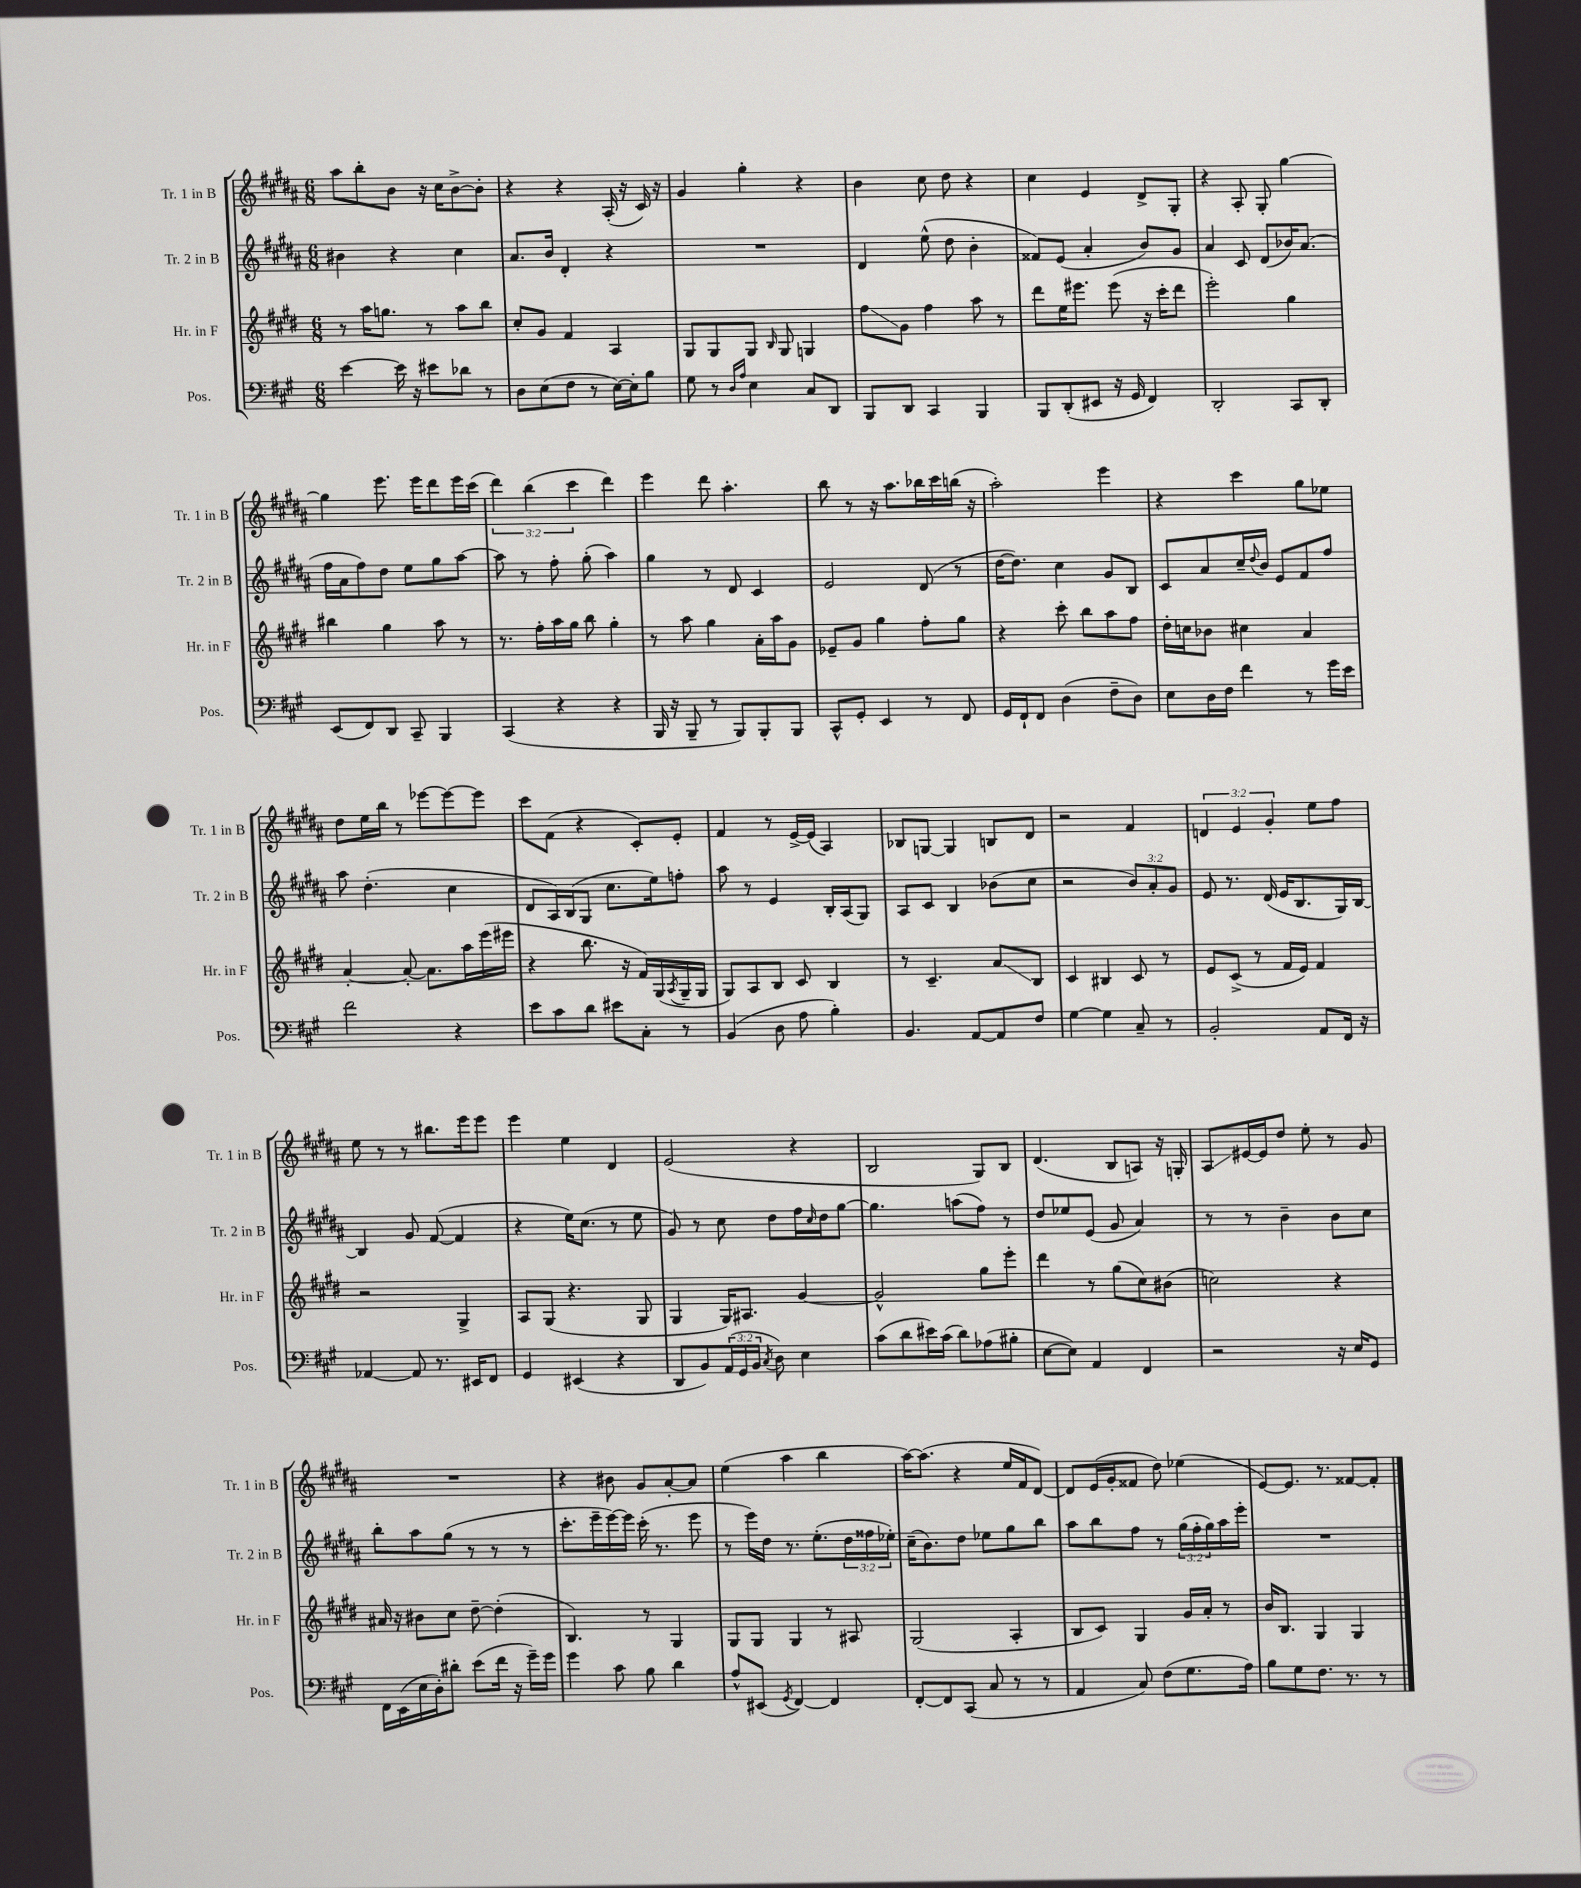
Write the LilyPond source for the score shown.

<<
\new StaffGroup <<
\new Staff = "s0" \with { instrumentName = "Tr. 1 in B" shortInstrumentName = "Tr. 1 in B" } {
    \clef treble \key b \major \numericTimeSignature \time 6/8 \override Staff.TupletNumber.text = #tuplet-number::calc-fraction-text
    ais''8 b''8-. b'8 r16 cis''16 b'8~-> b'8-. |
    r4 r4 ais16-.( r16 cis'16) r16 |
    gis'4 gis''4-. r4 |
    b'4 cis''8 dis''8 r4 |
    cis''4 e'4 dis'8-> gis8-. |
    r4 ais8-. gis8-. gis''4~ |
    gis''4 e'''8. e'''16 dis'''8 e'''16 cis'''16( |
    \tuplet 3/2 { dis'''4) b''4( cis'''4 } dis'''4) |
    e'''4 dis'''8 ais''4.-. |
    b''8 r8 r16 ais''8. bes''16 cis'''16 b''16( r16 |
    ais''2-.) e'''4 |
    r4 cis'''4 gis''8 ees''8 |
    dis''8 e''16 b''16 r8 ees'''8~ ees'''8~ ees'''8 |
    cis'''8 fis'8( r4 cis'8-.) e'8-. |
    fis'4 r8 e'16~-> e'16( ais4) |
    bes8 g8~ g4 b8 dis'8 |
    r2 fis'4 |
    \tuplet 3/2 { d'4 e'4 gis'4-. } e''8 fis''8 |
    e''8 r8 r8 bis''8. e'''16 e'''8 |
    e'''4 e''4 dis'4 |
    e'2( r4 |
    b2 gis8) b8 |
    dis'4.( b8 a8) r16 g16-. |
    ais8\glissando eis'16~ eis'16 dis''8 e''8-. r8 gis'8 |
    R2. |
    r4 bis'8 gis'8 ais'8~-. ais'8 |
    e''4( ais''4 b''4 |
    ais''16~) ais''8.( r4 e''16 fis'16 dis'8~) |
    dis'8 e'16( gis'16-. fisis'8 dis''8) ees''4( |
    e'8~) e'8. r8. fisis'8~ fisis'8-. \bar "|." |
}
\new Staff = "s1" \with { instrumentName = "Tr. 2 in B" shortInstrumentName = "Tr. 2 in B" } {
    \clef treble \key b \major \numericTimeSignature \time 6/8 \override Staff.TupletNumber.text = #tuplet-number::calc-fraction-text
    bis'4 r4 cis''4 |
    ais'8. b'16 dis'4-. r4 |
    R2. |
    dis'4 e''8-^( dis''8 b'4-. |
    fisis'8) e'8( ais'4-. b'8) gis'8 |
    ais'4 cis'8 dis'8( bes'16) ais'8.( |
    fis''16 ais'16 fis''8) dis''8 e''8 gis''8 ais''8~ |
    ais''8 r8 fis''8-. gis''8-.( ais''4) |
    gis''4 r8 dis'8 cis'4 |
    e'2 dis'8( r8 |
    dis''16~ dis''8.) cis''4 gis'8 b8 |
    cis'8 ais'8 cis''16-- \appoggiatura { dis''8 } b'16 e'8 fis'8 fis''8 |
    ais''8 dis''4.-.( cis''4 |
    dis'8 ais16) b16( gis8 cis''8. e''16) f''8-. |
    ais''8 r8 e'4 b16-. ais16( gis8) |
    ais8 cis'8 b4 bes'8( cis''8 |
    r2 \tuplet 3/2 { b'8) ais'8-. gis'8 } |
    e'8 r8. dis'16( e'16 b8. gis16) b16~ |
    b4 gis'8 fis'8~( fis'4 |
    r4 e''16) cis''8.( r8 e''8 |
    gis'8) r8 cis''8 dis''8 fis''16 \grace { cis''16 } dis''16 gis''8~ |
    gis''4. a''8( fis''8) r8 |
    dis''8 ees''8 e'8( gis'8 ais'4) |
    r8 r8 b'4-- b'8 cis''8 |
    b''8-. ais''8 gis''8( r8 r8 r8 |
    cis'''8.-. e'''16-- e'''16~) e'''16 cis'''16-.( r8. e'''8 |
    r8 e'''16) dis''16 r8. e''8.-.( \tuplet 3/2 { dis''16 fisis''16 ees''16-.) } |
    cis''16--( b'8.) dis''8 ees''8 gis''8 b''8 |
    ais''8 b''8 fis''8 r8 \tuplet 3/2 { gis''16( fis''16-. gis''16) } ais''16 e'''16-. |
    R2. \bar "|." |
}
\new Staff = "s2" \with { instrumentName = "Hr. in F" shortInstrumentName = "Hr. in F" } {
    \clef treble \key e \major \numericTimeSignature \time 6/8
    r8 a''16 g''8. r8 a''8 b''8 |
    cis''8-. gis'8 fis'4 a4 |
    gis8 gis8 gis8 \grace { b16 } gis8 g4 |
    fis''8\glissando gis'8 fis''4 a''8 r8 |
    dis'''8 e''16 eis'''8. eis'''8( r16 cis'''16-. dis'''8 |
    e'''2-.) gis''4 |
    bis''4 gis''4 a''8 r8 |
    r8. fis''16-. a''16 gis''16 b''8 gis''4-. |
    r8 a''8 gis''4 a'16-. a''16 gis'8 |
    ees'8-- gis'8 gis''4 fis''8-. gis''8 |
    r4 cis'''8-. b''8 a''8 fis''8 |
    dis''16-. c''16 bes'8 cis''4 a'4 |
    a'4~-. a'8~-. a'8. a''16 e'''16( eis'''16 |
    r4 b''8. r16 fis'16) gis16( \acciaccatura { a8 } gis16-- gis16 |
    gis8) a8 b8 cis'8 b4 |
    r8 cis'4.-- a'8\glissando b8 |
    cis'4 bis4 cis'8 r8 |
    e'8 cis'8->( r8 fis'16 e'16) fis'4 |
    r2 gis4-> |
    a8 gis8( r4. gis8 |
    gis4 gis16) ais8. gis'4~ |
    gis'2-^ gis''8 e'''8-. |
    dis'''4 r8 gis''8( cis''8) bis'8( |
    c''2) r4 |
    ais'16 r16 bis'8 cis''8 dis''8~-- dis''4-.( |
    b4.) r8 gis4 |
    gis8 gis8 gis4 r8 ais8 |
    gis2( a4-. |
    b8 cis'8) gis4 gis'16 a'16-. r8 |
    b'16 b8. gis4 gis4 \bar "|." |
}
\new Staff = "s3" \with { instrumentName = "Pos." shortInstrumentName = "Pos." } {
    \clef bass \key a \major \numericTimeSignature \time 6/8 \override Staff.TupletNumber.text = #tuplet-number::calc-fraction-text
    e'4~ e'16 r16 eis'8 des'8 r8 |
    d8 e8( fis8 r8 e16~) e16-. b8 |
    gis8 r8 \grace { d16 a16 } e4 cis8 d,8 |
    b,,8 d,8 cis,4 b,,4 |
    b,,8 d,8-.( eis,8 r16 gis,16 fis,4) |
    d,2-. cis,8 d,8-. |
    e,8( fis,8) d,8 cis,8-- b,,4 |
    cis,4( r4 r4 |
    b,,16 r16 b,,8-- r8 b,,8) b,,8-. b,,8 |
    cis,8-^ gis,8-. e,4 r8 fis,8 |
    gis,16 fis,16-! fis,8 d4( fis8-- d8) |
    e8 d16 fis16 fis'4 r8 gis'16 e'16 |
    fis'2 r4 |
    e'8 cis'8 d'8 eis'8 cis8-. r8 |
    b,4( d8 a8 b4-.) |
    b,4. a,8~ a,8 fis8 |
    gis4~ gis4 cis8-- r8 |
    b,2-. a,8 fis,16 r16 |
    aes,4~ aes,8 r8. eis,16 fis,8 |
    gis,4 eis,4( r4 |
    d,8 b,8) \tuplet 3/2 { a,16( gis,16 b,16 } \acciaccatura { cis8 } d8) e4 |
    cis'8( d'8 eis'16) cis'16( d'8) aes8( bis8-. |
    e8~ e8) a,4 fis,4 |
    r2 r16 e16 gis,8 |
    fis,16 e,16( e16 d16-.) dis'8-. e'8( fis'16 r16 gis'16--) gis'16 |
    gis'4 cis'8 b8 d'4 |
    a8-^ eis,8( \acciaccatura { gis,8 } fis,4~) fis,4 |
    fis,8~-. fis,8 cis,8( cis8 r8 r8 |
    a,4 cis8) fis8( gis8. a16) |
    b8 gis8 fis8. r8. r8 \bar "|." |
}
>>
>>
\layout { \context { \Score \remove "Bar_number_engraver" } }
